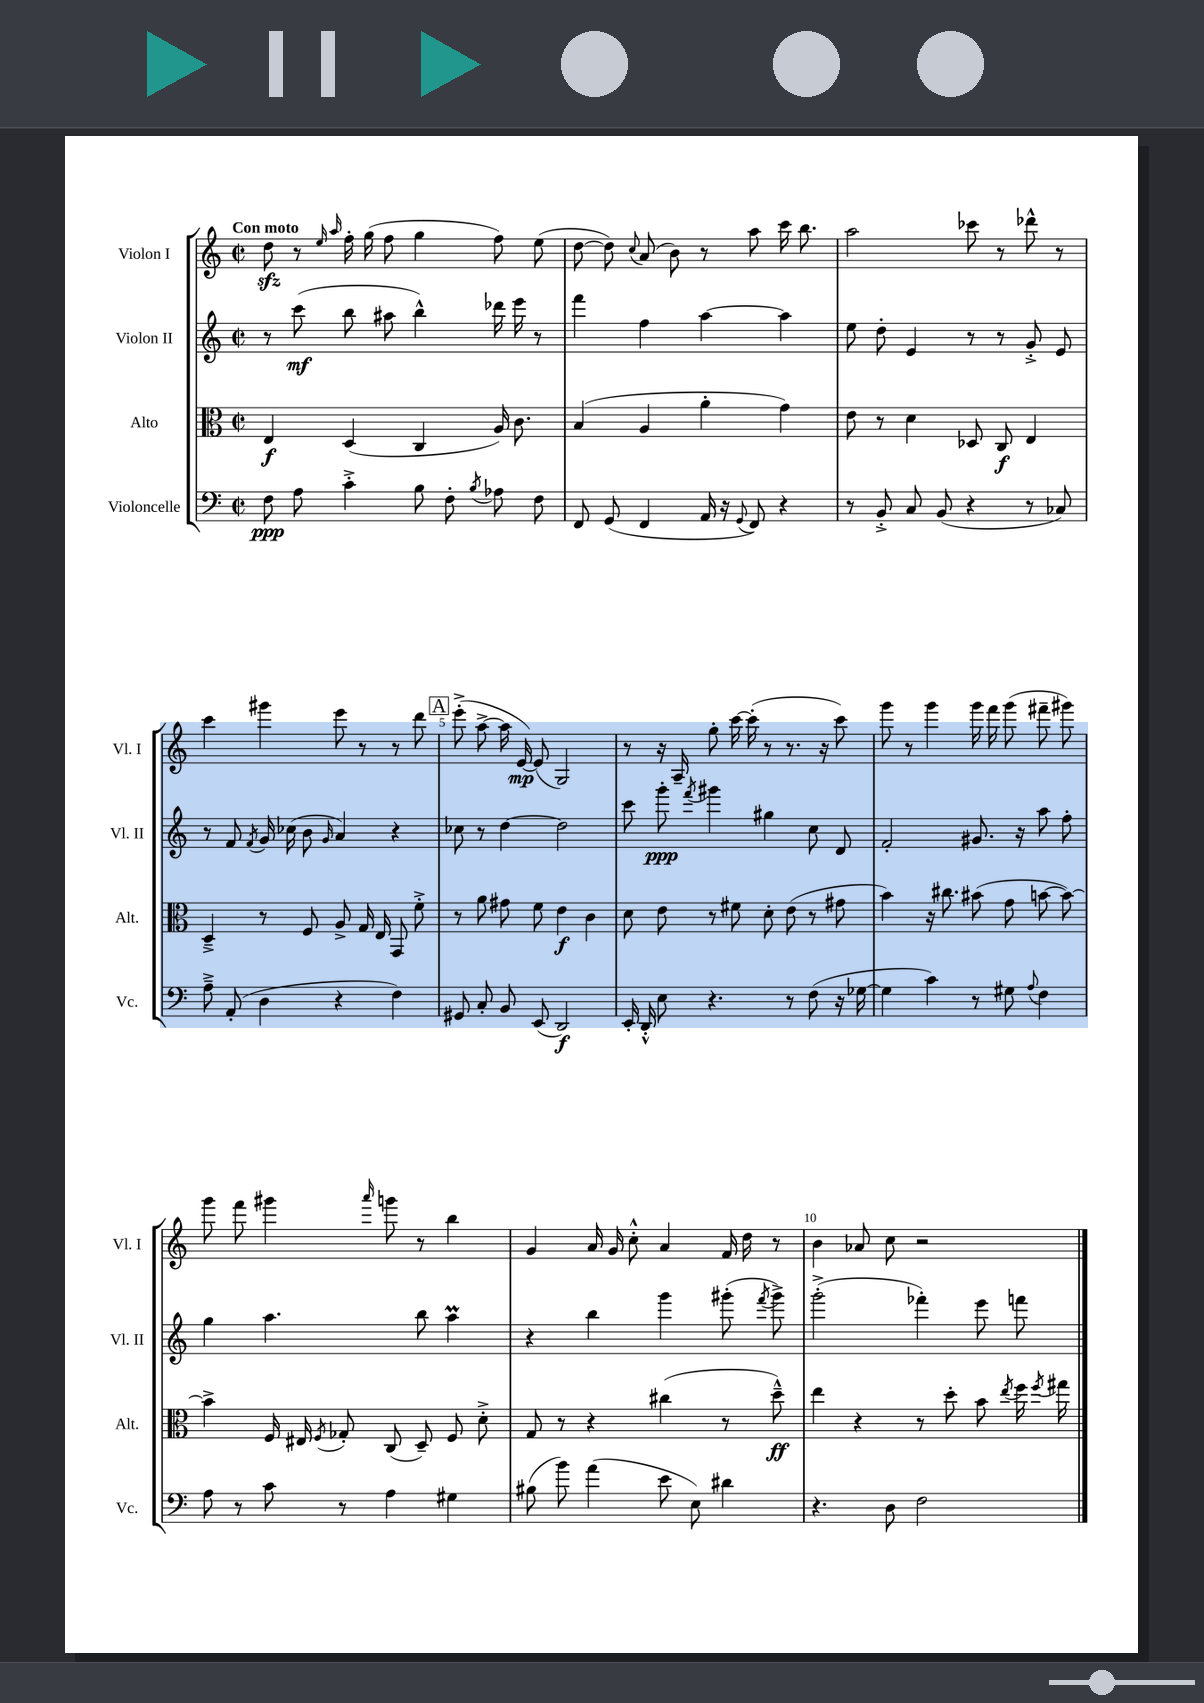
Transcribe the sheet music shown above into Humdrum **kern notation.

**kern	**kern	**kern	**kern
*staff4	*staff3	*staff2	*staff1
*clefF4	*clefC3	*clefG2	*clefG2
*k[]	*k[]	*k[]	*k[]
*M2/2	*M2/2	*M2/2	*M2/2
*met(c|)	*met(c|)	*met(c|)	*met(c|)
8F\	4E/	8r	8dd\
8A\	.	(8ccc\	8r
.	.	.	16qqee/
.	.	.	16qqaa/
4c'^\	(4D/	8bb\	16ff'\
.	.	.	(16gg\
.	.	8aa#\	8ff\
8B\	4C/	4bb^^\)	4gg\
8F'\	.	.	.
8qB/	.	.	.
8A-\	16A/)	16ddd-\	8ff\)
.	8.c\	16eee\	.
8F\	.	8r	(8ee\
=	=	=	=
8FF/	(4B/	4fff\	[8dd\
(8GG/	.	.	8dd\])
.	.	.	8qqcc/
4FF/	4A/	4ff\	(8a/
.	.	.	8b\)
16AA/	4a'\	[4aa\	8r
16r	.	.	.
8qqGG/	.	.	.
8FF/)	.	.	8aa\
4r	4g\)	4aa\]	16ccc\
.	.	.	8.bb\
=	=	=	=
8r	8e\	8ee\	2aa\
8BB'^/	8r	8dd'\	.
8C/	4d\	4e/	.
(8BB/	.	.	.
4r	8D-/	8r	8ccc-\
.	8C/	8r	8r
8r	4E/	8g'^/	8ddd-^^\
8C-/)	.	8e/	8r
=	=	=	=
8A~^\	4D~^/	8r	4ccc\
(8AA'/	.	8f/	.
.	.	8qf/	.
4D\	8r	16g/	4ggg#\
.	.	(16cc-\	.
.	8F/	8b\	.
.	.	16qqg/	.
4r	8A^/	4a/)	8eee\
.	16G/	.	8r
.	16E/	.	.
4F\)	8GG/	4r	8r
.	8f'^\	.	8ddd\
=	=	=	=
8GG#/	8r	8cc-\	(8eee'^\
8C'/	8a\	8r	[8aa^\
8BB/	8g#\	[4dd\	16aa\]
.	.	.	[16e/)
(8EE/	8f\	.	(8e/]
2DD/)	4e\	2dd\]	2G/)
.	4c\	.	.
=	=	=	=
16EE'/	8d\	8ccc\	8r
16DD'^^/	.	.	.
8E\	8e\	8ggg'\	16r
.	.	.	16A~/
.	.	8qfff/	.
4.r	8r	4ggg#\	8gg'\
.	8f#\	.	[16ccc\
.	.	.	(16ccc'\]
.	8d'\	4gg#\	8r
8r	(8e\	.	8.r
(8F\	8r	8cc\	.
.	.	.	16r
16r	8g#\	8d/	8ccc\)
[16G-\	.	.	.
=	=	=	=
4G-\]	4b\)	2f'/	8ggg\
.	.	.	8r
4c\)	16r	.	4ggg\
.	8.cc#\	.	.
8r	(8b#\	8.g#/	16ggg\
.	.	.	16fff\
8G#\	8g\	.	(8ggg\
.	.	16r	.
8qqA/	.	.	.
4F\	[8b\	8aa\	8fff#~\
.	8b\_)	8ff'\	8ggg#\)
=	=	=	=
8A\	4b^\]	4gg\	8ggg\
8r	.	.	8fff\
8c\	16F/	4.aa\	4ggg#\
.	16E#/	.	.
.	8qF/	.	.
8r	8G-'/	.	.
.	.	.	16qqaaa/
4A\	(8C/	.	8ggg\
.	8D~/)	8bb\	8r
4G#\	8F/	4aa\	4bb\
.	8d'^\	.	.
=	=	=	=
(8B#\	8G/	4r	4g/
8b\)	8r	.	.
(4a\	4r	4bb\	16a/
.	.	.	16g/
.	.	.	8cc'^^\
8e\	(4cc#\	4ggg\	4a/
8E\)	.	.	.
4d#\	8r	(8ggg#'\	16f/
.	.	.	16dd\
.	.	8qfff/	.
.	8dd~^^\)	8ggg#^\)	8r
=	=	=	=
4.r	4ee\	(2ggg'^\	4b\
.	4r	.	8a-/
8D\	.	.	8cc\
2F\	8r	4fff-'\)	2r
.	8dd'\	.	.
.	8b\	8eee\	.
.	8qee/	.	.
.	16ff\	8fff\	.
.	8qff/	.	.
.	16gg#\	.	.
==	==	==	==
*-	*-	*-	*-
